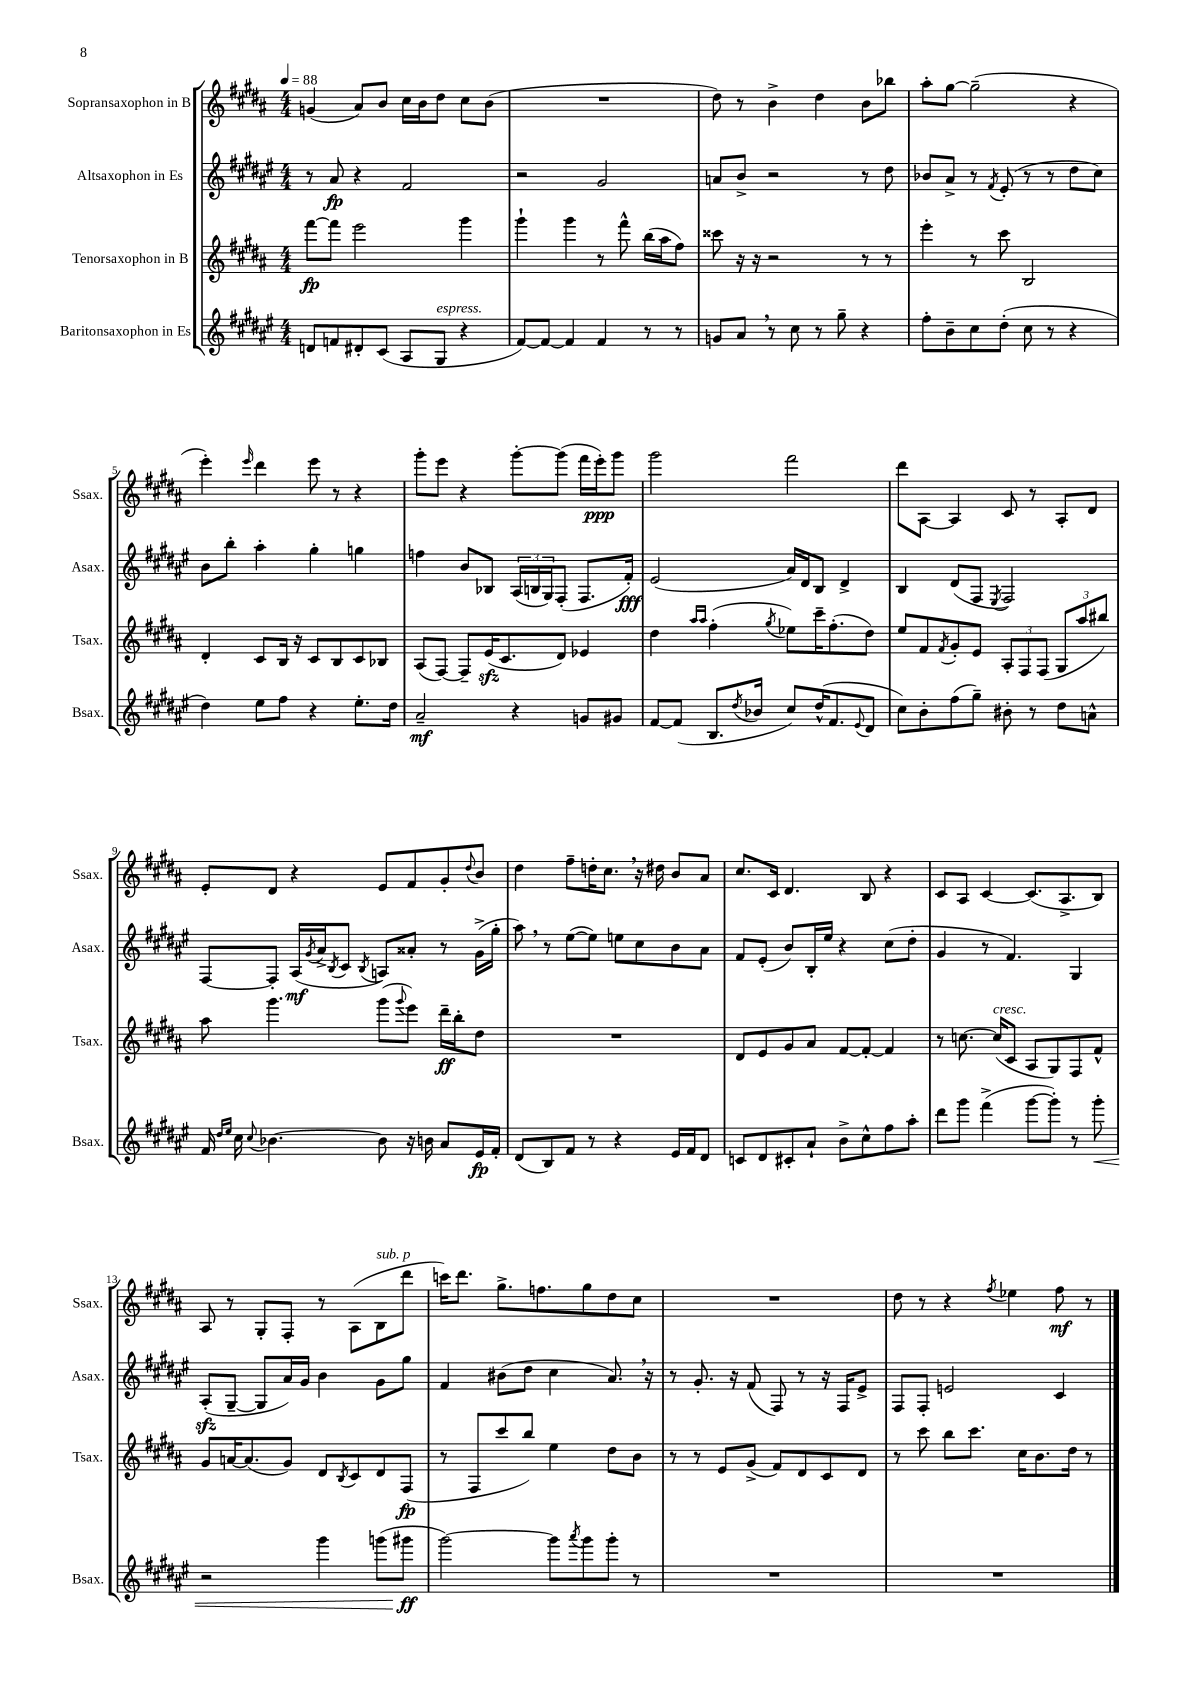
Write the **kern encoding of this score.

**kern	**kern	**kern	**kern
*staff4	*staff3	*staff2	*staff1
*clefG2	*clefG2	*clefG2	*clefG2
*k[f#c#g#d#a#e#]	*k[f#c#g#d#a#]	*k[f#c#g#d#a#e#]	*k[f#c#g#d#a#]
*M4/4	*M4/4	*M4/4	*M4/4
*MM88	*MM88	*MM88	*MM88
8d	[8fff#	8r	(4g
8f	8fff#]	8a#	.
8d#'	2eee	4r	8a#)
(8c#	.	.	8b
8A#	.	2f#	16cc#
.	.	.	16b
8G#	.	.	8dd#
4r	4ggg#	.	8cc#
.	.	.	(8b
=	=	=	=
[8f#)	4ggg#`	2r	1r
8f#_	.	.	.
4f#]	4ggg#	.	.
4f#	8r	2g#	.
.	8fff#^^	.	.
8r	(16bb	.	.
.	16aa#	.	.
8r	8ff#)	.	.
=	=	=	=
8g	8ccc##	8a	8dd#)
8a#	16r	8b^	8r
.	16r	.	.
8r	2r	2r	4b^
8cc#	.	.	.
8r	.	.	4dd#
8gg#~	.	.	.
4r	8r	8r	8b
.	8r	8dd#	8bb-
=	=	=	=
8ff#'	4eee'	8b-	8aa#'
8b~	.	8a#^	[8gg#
8cc#	8r	8r	(2gg#~]
.	.	8qf#	.
(8dd#'	8ccc#	(8e#'	.
8cc#	2B	8r	.
8r	.	8r	.
4r	.	8dd#	4r
.	.	8cc#)	.
=	=	=	=
4dd#)	4d#'	8b	4eee')
.	.	8bb'	.
.	.	.	16qqeee
8ee#	8c#	4aa#'	4ddd#
8ff#	16B	.	.
.	16r	.	.
4r	8c#	4gg#'	8eee
.	8B	.	8r
8.ee#'	8c#	4gg	4r
.	8B-	.	.
16dd#	.	.	.
=	=	=	=
2a#~	(8A#	4ff	8ggg#'
.	[8F#)	.	8eee
.	8F#~]	8b	4r
.	(16e	8B-	.
.	8.c#	.	.
4r	.	(24A#	[8ggg#'
.	.	24B	.
.	.	24G#)	.
.	8d#)	(8F#'	(8ggg#]
8g	4e-	8.F#	16fff#
.	.	.	16eee')
8g#	.	.	8ggg#
.	.	16f#')	.
=	=	=	=
[8f#	4dd#	(2e#	2ggg#
(8f#]	.	.	.
.	16qqaa#	.	.
.	16qqaa#	.	.
8.B	(4ff#'	.	.
8qdd#	.	.	.
16b-	.	.	.
.	8qgg#	.	.
8cc#)	8ee-)	16a#)	2fff#
.	.	16d#	.
(16dd#^^	16ccc#~	8B	.
8.f#	(8.ff#'	.	.
.	.	4d#^	.
8qqe#	.	.	.
8d#	8dd#)	.	.
=	=	=	=
8cc#)	8ee	4B	8ddd#
8b'	8f#	.	[8A#
.	8qf#	.	.
(8ff#	8g#'	(8d#	4A#]
8gg#~)	8e	8F#	.
.	.	8qE#	.
8b#'	12A#'	2F#)	8c#
.	12F#	.	.
8r	.	.	8r
.	(12F#	.	.
8dd#	12G#	.	8A#'
.	12aa#	.	.
8a^^	.	.	8d#
.	12bb#)	.	.
=	=	=	=
16f#	8aa#	[8F#	8e'
16qqdd#	.	.	.
16qqee#	.	.	.
16cc#	.	.	.
8qqcc#	.	.	.
[4.b-	4.ggg#	8F#']	8d#
.	.	(16A#	4r
.	.	8qg#	.
.	.	16a#^	.
.	.	8qB	.
.	.	8c#	.
.	.	8qB	.
8b-]	(8ggg#	8A)	8e
.	8qqggg#	.	.
16r	8eee)	8a##'	8f#
16b	.	.	.
8a#	16ddd#~	8r	8g#'
.	16bb'	.	.
.	.	.	8qqdd#
16e#	8dd#	(16g#^	8b
16f#'	.	16gg#'	.
=	=	=	=
(8d#	1r	8aa#)	4dd#
8B)	.	8r	.
8f#	.	([8ee#	8ff#~
8r	.	8ee#])	16dd'
.	.	.	8.cc#
4r	.	8ee	.
.	.	8cc#	16r
.	.	.	16dd#
16e#	.	8b	8b
16f#	.	.	.
8d#	.	8a#	8a#
=	=	=	=
8c	8d#	8f#	8.cc#
8d#	8e	(8e#'	.
.	.	.	16c#
8c#'	8g#	8b)	4.d#
8a#`	8a#	16B'	.
.	.	16ee#	.
8b^	[8f#	4r	.
8cc#^^	8f#'_	.	8B
8ff#	4f#]	(8cc#	4r
8aa#'	.	8dd#'	.
=	=	=	=
8ddd#	8r	4g#	8c#
8ggg#	[8.cc	.	8A#
(4fff#^	.	8r	[4c#
.	(16cc]	.	.
.	8c#	4.f#)	.
[8ggg#	8A#	.	(8.c#]
8ggg#'])	8G#)	.	.
.	.	.	8.A#^
8r	8F#	4G#	.
8ggg#'	8f#^^	.	8B)
=	=	=	=
2r	8g#	(8A#'	8A#
.	[16a	[8G#~	8r
.	(8.a]	.	.
.	.	8G#]	8G#'
.	8g#)	16a#)	8F#'
.	.	16g#	.
4ggg#	8d#	4b	8r
.	8qB	.	.
.	8c#	.	(8A#
(8ggg	8d#	8g#	8B
8ggg#	(8F#	8gg#	8ddd#
=	=	=	=
[2ggg#)	8r	4f#	16ccc)
.	.	.	8.ddd#
.	8F#	.	.
.	8ccc#	(8b#	8.gg#^
.	8bb)	8dd#	.
.	.	.	8.ff
8ggg#]	4ee	4cc#	.
8qaaa#	.	.	.
8ggg#	.	.	8gg#
8ggg#'	8dd#	8.a#)	8dd#
8r	8b	.	8cc#
.	.	16r	.
=	=	=	=
1r	8r	8r	1r
.	8r	8.g#'	.
.	8e	.	.
.	.	16r	.
.	(8g#^	(8f#	.
.	8f#)	8F#)	.
.	8d#	8r	.
.	8c#	16r	.
.	.	16F#	.
.	8d#	8e#^	.
=	=	=	=
1r	8r	8F#	8dd#
.	8ccc#	8F#'	8r
.	8bb	2e	4r
.	8.ccc#	.	.
.	.	.	8qff#
.	.	.	4ee-
.	16cc#	.	.
.	8.b	.	.
.	.	4c#	8ff#
.	16dd#	.	.
.	8r	.	8r
==	==	==	==
*-	*-	*-	*-
